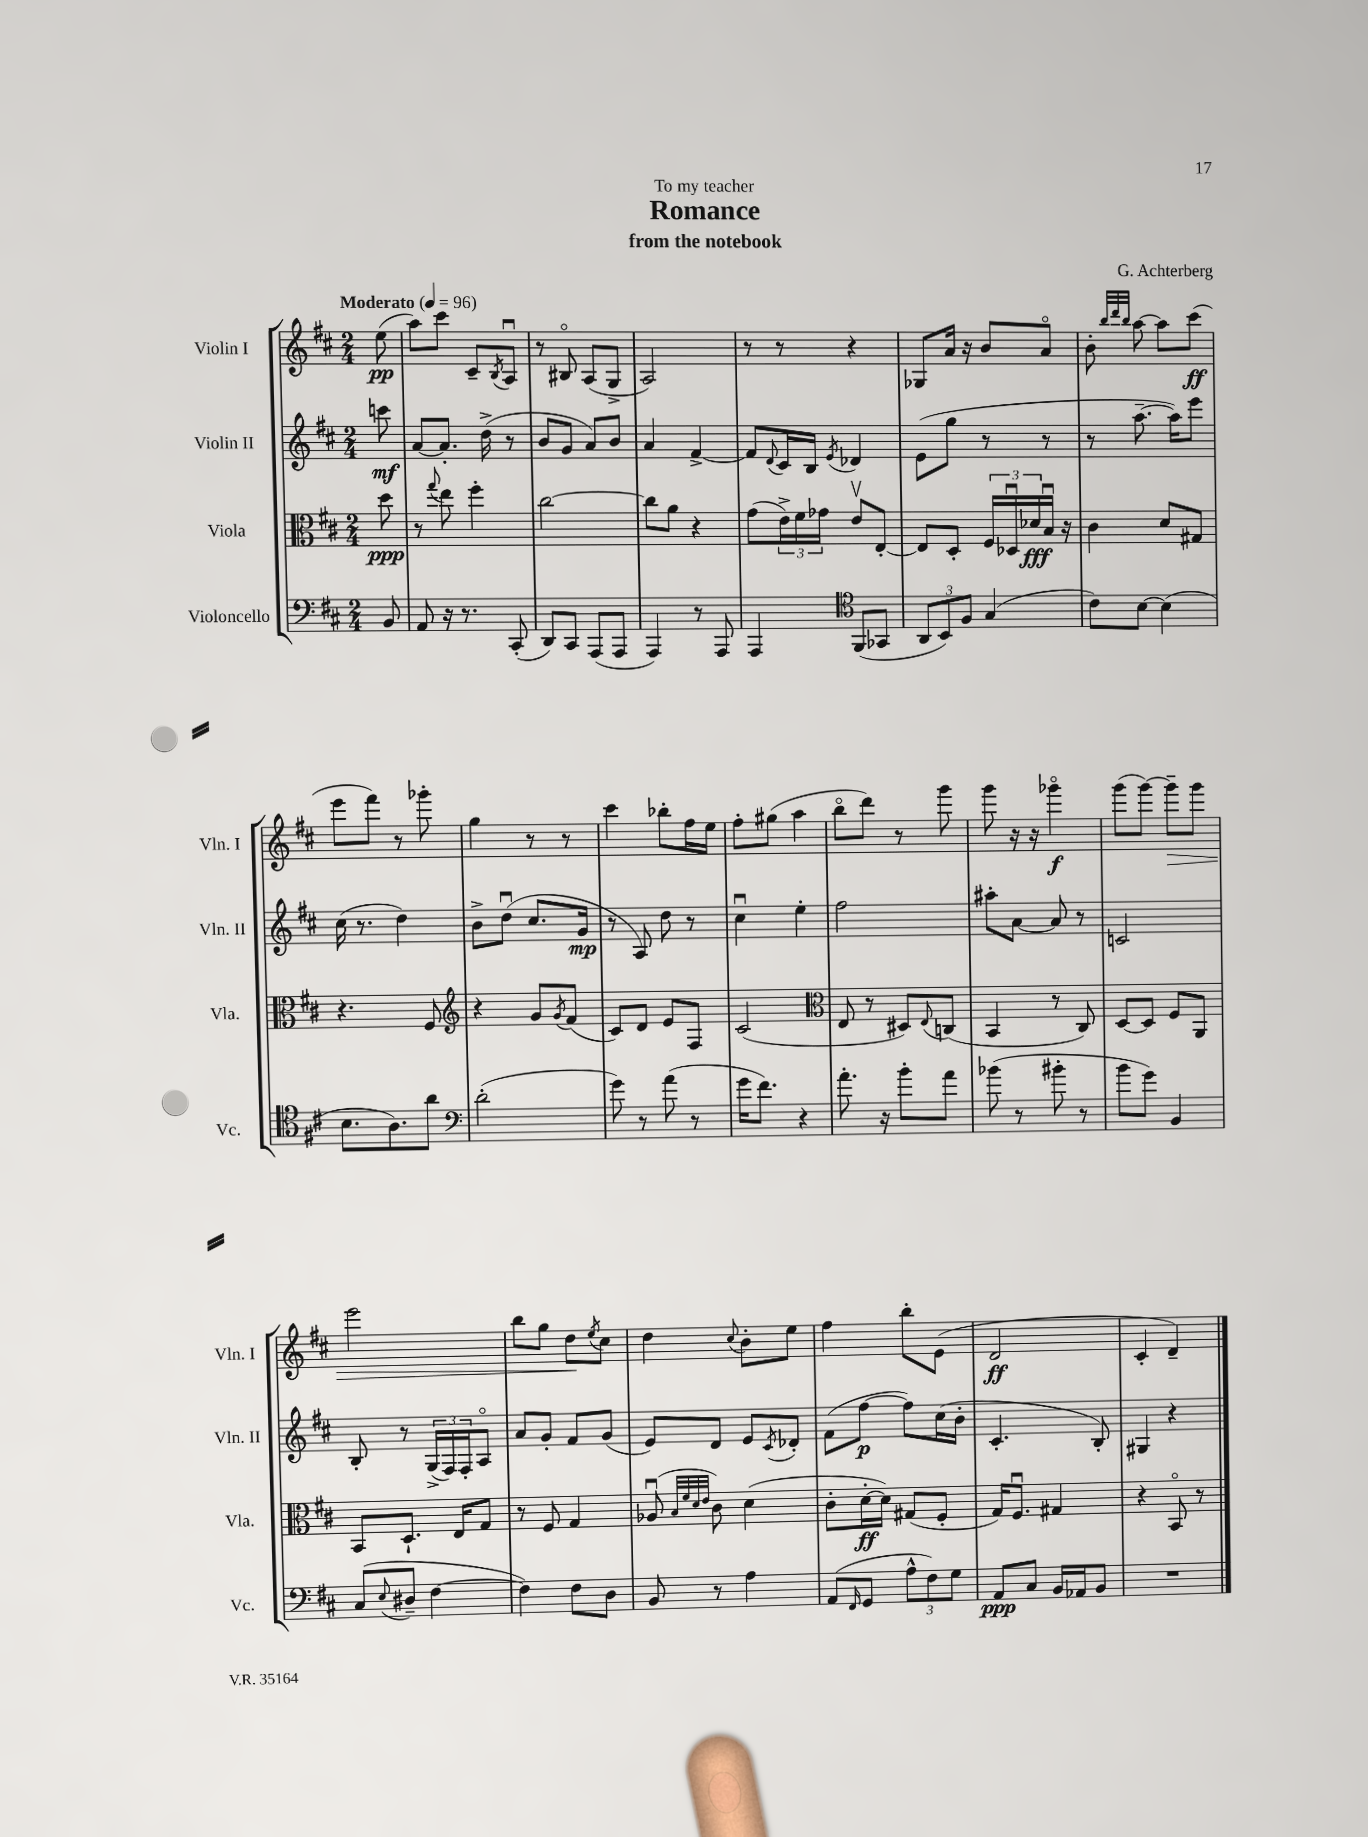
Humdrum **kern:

**kern	**kern	**kern	**kern
*staff4	*staff3	*staff2	*staff1
*clefF4	*clefC3	*clefG2	*clefG2
*k[f#c#]	*k[f#c#]	*k[f#c#]	*k[f#c#]
*M2/4	*M2/4	*M2/4	*M2/4
*MM96	*MM96	*MM96	*MM96
8BB/	8dd\	8ccc\	(8ee\
=	=	=	=
8AA/	8r	[8a/L	8aa\L)
.	8qqgg/	.	.
16r	8ee\	8.a'/]J	8ccc#\J
8.r	.	.	.
.	4ff#'\	.	8c#~/L
.	.	(16dd^\	.
.	.	.	8qB/
(8CC#'/	.	8r	8Au/J
=	=	=	=
8DD/L)	[2cc#\	8b/L	8r
8CC#/J	.	8g/J	8B#o/
(8AAA/L	.	8a/L)	(8A/L
8AAA/J	.	8b/J	8G^/J
=	=	=	=
4AAA/)	8cc#\]L	4a/	2A/)
.	8a\J	.	.
8r	4r	[4f#^/	.
8AAA/	.	.	.
=	=	=	=
4AAA/	(8g\L	8f#/]L	8r
.	.	8qqd/	.
.	24e^\L)	16c#/L	8r
.	24f#\	.	.
.	.	16B/JJ	.
.	24g-\JJ	.	.
*clefC4	*	*	*
.	.	8qe/	.
(8FF#/L	8ev/L	4d-/	4r
8GG-/J	[8E'/J	.	.
=	=	=	=
12AA/L	8E/]L	(8e\L	8G-/L
12BB/)	.	.	.
.	8D'/J	8gg\J	16a/Jk
12F#/J	.	.	.
.	.	.	16r
(4G/	24F#/LL	8r	8b/L
.	24D-u/	.	.
.	24d-/	.	.
.	16Bu/JJ	8r	8ao/J
.	16r	.	.
=	=	=	=
8c#\L)	4c#\	8r	8b'\
.	.	.	32qqbb/LLL
.	.	.	32qqddd/
.	.	.	32qqbb/JJJ
[8B\J	.	[8.aa~\	[8aa\
(4B\]	8d/L	.	8aa\]L
.	.	16aa\]LK)	.
.	8G#/J	8eee\J	(8ccc#\J
=	=	=	=
8.B\L	4.r	(16cc#\	8eee\L
.	.	8.r	.
.	.	.	8fff#\J)
8.A\)	.	.	.
.	.	4dd\)	8r
8a\J	8F#/	.	8ggg-'\
=	=	=	=
*clefF4	*clefG2	*	*
(2d'\	4r	8b^\L	4gg\
.	.	(8ddu\J	.
.	8g/L	8.cc#/L	8r
.	8qg/	.	.
.	(8f#/J	.	8r
.	.	16g/Jk	.
=	=	=	=
8g\)	8c#/L)	8r	4ccc#\
8r	8d/J	8A/)	.
(8a\	8e/L	8dd\	8bb-'\L
8r	8F#/J	8r	16ff#\L
.	.	.	16ee\JJ
=	=	=	=
16g\LK	(2c#/	4cc#u\	8ff#'\L
8.f#\J)	.	.	.
.	.	.	(8gg#\J
4r	.	4ee'\	4aa\
=	=	=	=
*	*clefC3	*	*
8.a'\	8E/	2ff#\	8bbo\L
.	8r	.	8ddd\J)
16r	.	.	.
8b'\L	8D#/L)	.	8r
.	8qqE/	.	.
8a\J	(8C/J	.	8ggg\
=	=	=	=
(8b-\	4BB/	8aa#'\L	8ggg\
8r	.	[8a\J	16r
.	.	.	16r
8b#'\	8r	8a/]	4ggg-o\
8r	8C#/)	8r	.
=	=	=	=
8b\L	[8D/L	2c/	(8ggg\L
8g\J)	8D/]J	.	[8ggg\J)
4BB/	8F#/L	.	8ggg~\]L
.	8AA/J	.	8ggg\J
=	=	=	=
(8C#/L	8BB/L	8B'/	2eee\
8qqE/	.	.	.
8D#~/J	8.D`/J	8r	.
[4F#\	.	(24G^/LL	.
.	.	24F#/)	.
.	16E/LK	.	.
.	.	24F#'/J	.
.	8G/J	8Ao/J	.
=	=	=	=
4F#\])	8r	8a/L	8bb\L
.	8F#/	8g'/J	8gg\J
8F#\L	4G/	8f#/L	8dd\L
.	.	.	8qee/
8D\J	.	(8g/J	8cc#\J
=	=	=	=
8BB/	(8A-u/	8e/L)	4dd\
.	32qqB/LLL	.	.
.	32qqf#/	.	.
.	32qqd/	.	.
.	32qqe/JJJ	.	.
8r	8c#\)	8d/J	.
.	.	.	8qqcc#/
4A\	(4d\	8e/L	8b'\L
.	.	8qc#/	.
.	.	8d-'/J	8ee\J
=	=	=	=
(8AA/L	8c#'\L	(8f#\L	4ff#\
16qqFF#/	.	.	.
8GG/J	[16d'\L	[8ff#\J	.
.	16d\]JJ)	.	.
12A^^\L	(8G#/L	8ff#\]L)	8bb'\L
12F#\)	.	.	.
.	8F#'/J	(16cc#\L	(8e\J
12G\J	.	.	.
.	.	16b'\JJ	.
=	=	=	=
8AA/L	16G/LK)	4.c#'/	2d/
.	8.F#u/J	.	.
8C#/J	.	.	.
16BB/LL	4G#/	.	.
16AA-/J	.	.	.
8BB/J	.	8B'/)	.
=	=	=	=
2r	4r	4G#/	4c#'/
.	8BBo/	4r	4d~/)
.	8r	.	.
==	==	==	==
*-	*-	*-	*-
